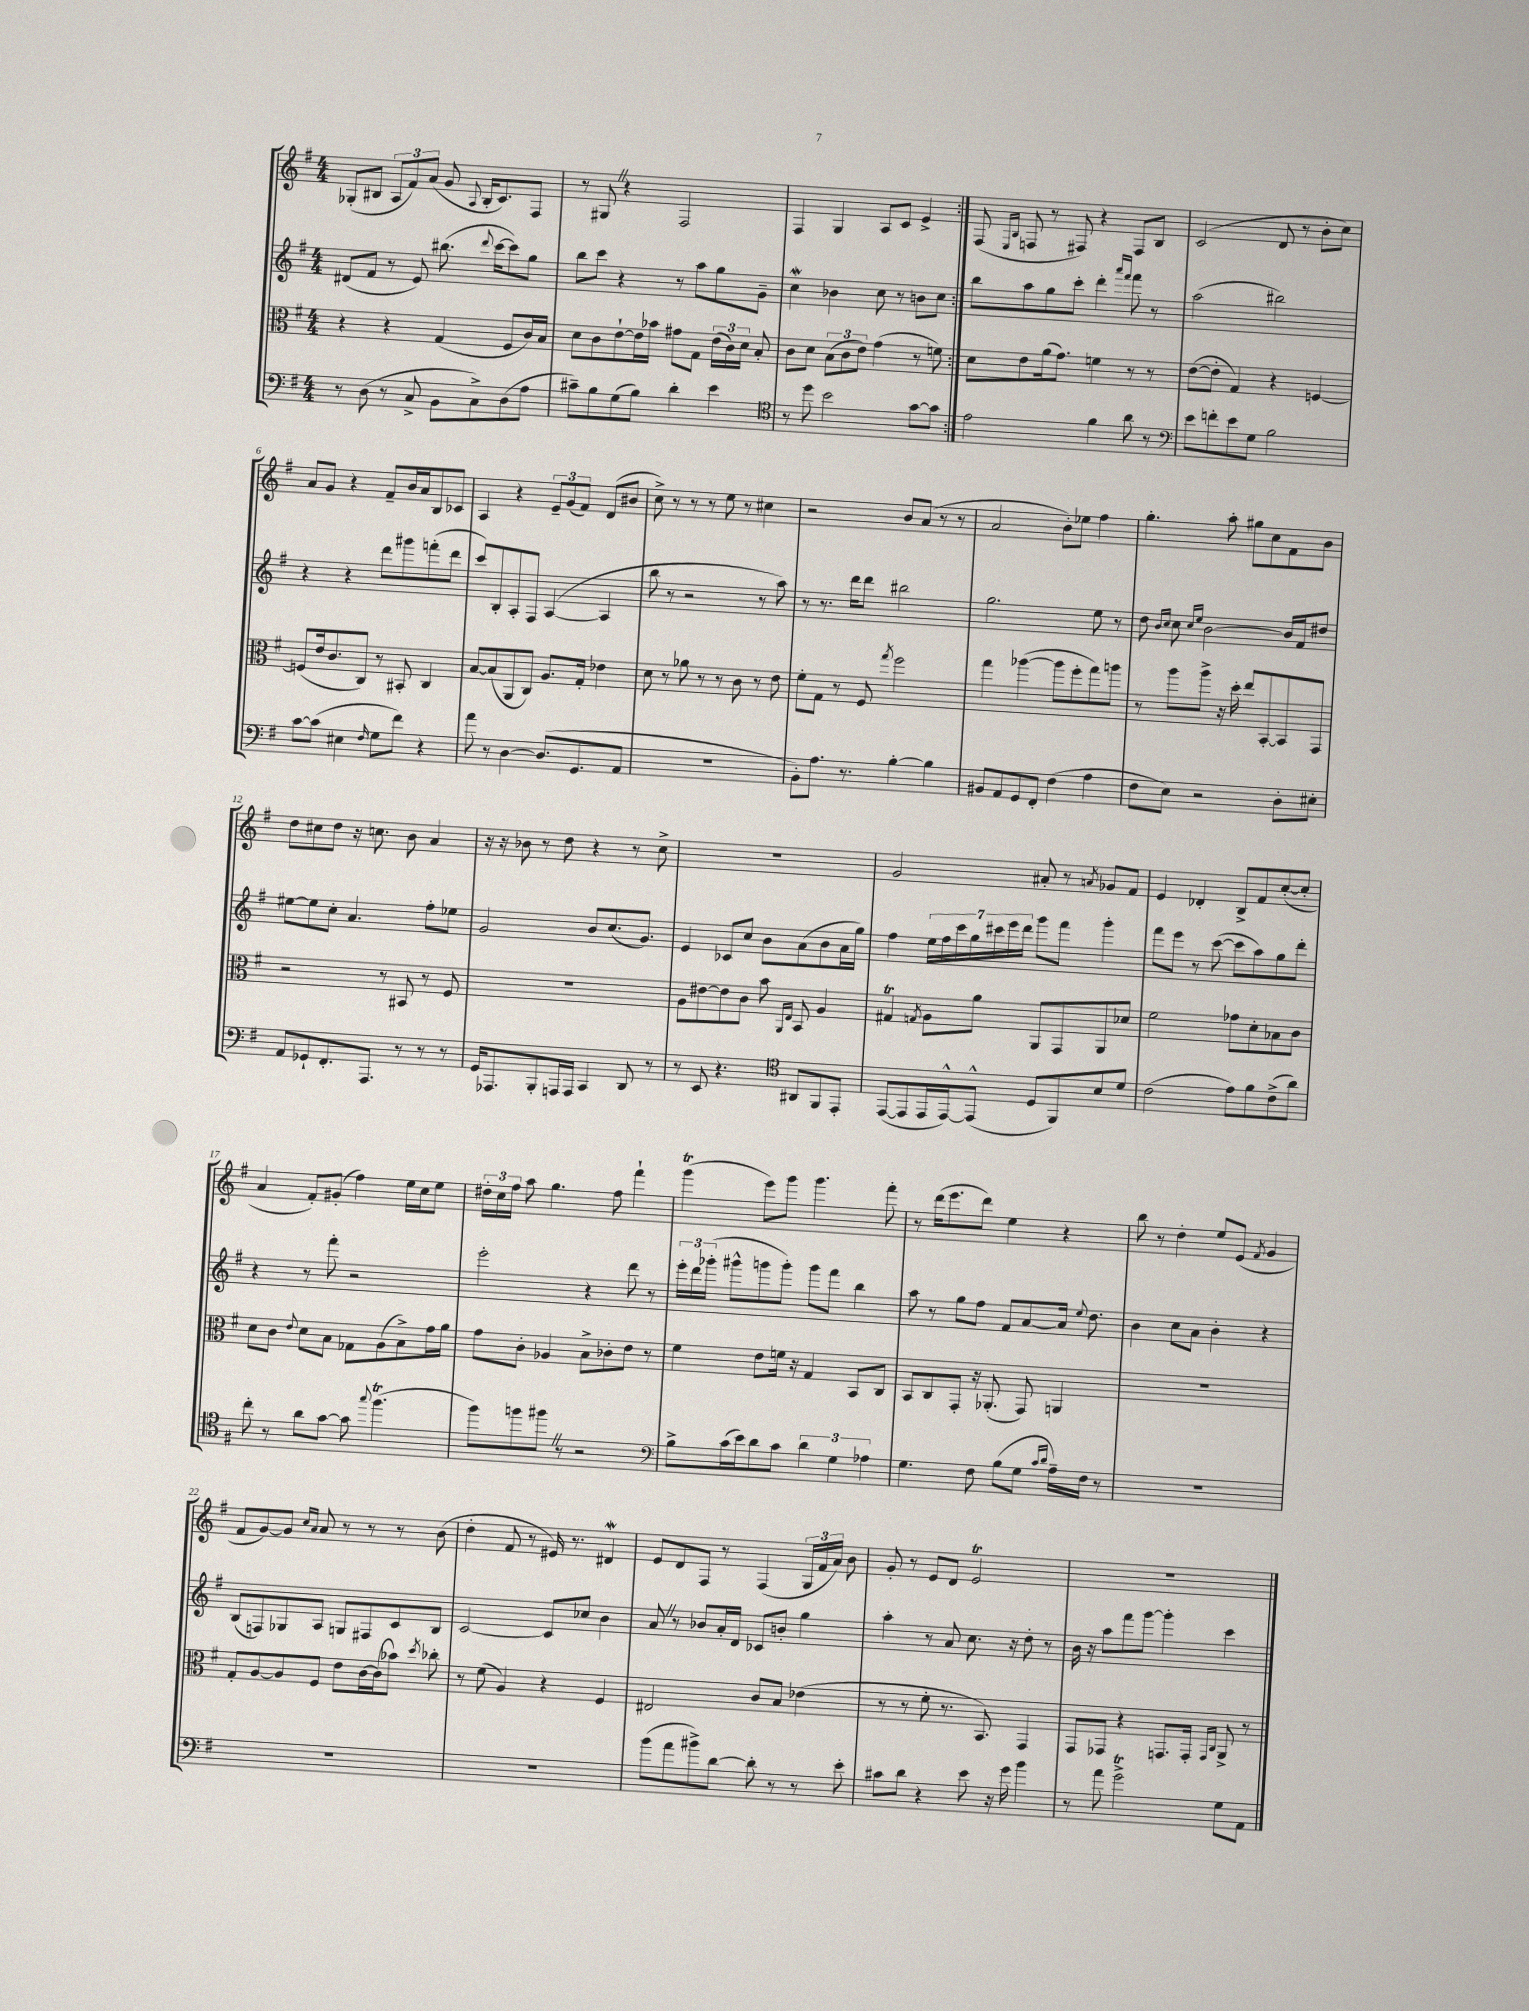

**kern	**kern	**kern	**kern
*part4	*part3	*part2	*part1
*staff4	*staff3	*staff2	*staff1
*clefF4	*clefC3	*clefG2	*clefG2
*k[f#]	*k[f#]	*k[f#]	*k[f#]
*M4/4	*M4/4	*M4/4	*M4/4
=1	=1	=1	=1
8r	4r	(8d#X/L	(8G-X'/L
(8D\	.	8f#/J	8B#X/J
8r	4r	8r	12A/L
.	.	.	12f#/)
8C^/	.	8e/)	.
.	.	.	(12a/J
8BB\L	(4G/	(8.bb#X\	8g/
.	.	.	8qqA/
8C^\)	.	.	16B#'/KL
.	.	8qqddd/	.
.	.	[16ccc\KL	8.c/)
(8D\	8F#/L	8ccc\])	.
8A\J	16c/L)	8gg\J	8F#/J
.	16B/JJ	.	.
=2	=2	=2	=2
8c#X~\L)	8d\L	8bb\L	8r
8B\	8c\	8ccc\J	8G#XZ/
(8G\	[8e`\	4r	4r
8B\J)	16e\L]	.	.
.	16b-X\JJ	.	.
4d'\	8g#X\L	8r	2F#/
.	8G\J	8aa\L	.
4e\	(24e\LL	8gg\	.
.	24c\)	.	.
.	24d\JJ	.	.
.	8B'/	8g~\J	.
=3	=3	=3	=3
*clefC4	*	*	*
8r	8c\L	4ccw\	4F#/
8dd\	8d\J	.	.
2b\	(12B\L	4b-X\	4G/
.	12c\	.	.
.	12e\J)	.	.
.	(4g\	8cc\	8A/L
.	.	8r	8c/J
[8g\L	8r	8bn\L	4e^/
8g\J]	8fn\)	8cc\J	.
=4:|!	=4:|!	=4:|!	=4:|!
2e\	8d\L	8bb\L	(8F#/
.	.	.	16qqE/LL
.	.	.	16qqB/JJ
.	8e\	8aa\	8Fn/
.	(16a\k	8gg\	8r
.	8.g\J)	.	.
.	.	8ccc'\J	8F#X/)
4f#\	4fn\	4ddd'\	4r
.	.	16qqaaa/LL	.
.	.	16qqfff#/JJ	.
8a\	8r	8fff#\	8F#/L
8r	8r	8r	8B/J
=5	=5	=5	=5
*clefF4	*	*	*
8e\L	([8e\L	(2aa\	(2c/
8fn'\	8e'\J]	.	.
8e\	4G/)	.	.
8G\J	.	.	.
2B\	4r	2bb#X\)	8d/
.	.	.	8r
.	[4Fn/	.	8b'\L
.	.	.	8cc\J)
!!LO:LB:g=z
=6	=6	=6	=6
[8c\L	(8Fn/L]	4r	8a/L
(8c\J]	16e/k	.	8g/J
.	8.c/	.	.
4E#X\	.	4r	4r
.	8C/J)	.	.
16qqF#/	.	.	.
8G\L	8r	8ddd\L	8f#~/L
8f#\J)	8BB#X'/	8ggg#X\	16b/L
.	.	.	16a/J
4r	4C/	(8fffn'\	8B/
.	.	8ddd\J	8c-X/J
=7	=7	=7	=7
8a\	[8B/L	8ccc/L)	4A/
8r	(8B/]	8B'/	.
[4D\	8AA/	8A'/	4r
.	8C/J)	8F#/J	.
(8.D/L]	8.A/L	([4A/	12e~/L
.	.	.	(12g/
.	.	.	12f#/J)
8.GG/	16G'/Jk	.	.
.	4e-X\	4A/]	(8d/L
8AA/J	.	.	8b#X/J
=8	=8	=8	=8
1r	8d\	8bb\	8cc^\)
.	8r	8r	8r
.	8a-X\	2r	8r
.	8r	.	8r
.	8r	.	8ee\
.	8c\	.	8r
.	8r	8r	4cc#X\
.	8e\	8aa\)	.
=9	=9	=9	=9
8BB'\L)	8f#'\L	8r	2r
8.A\J	8G\J	8.r	.
.	8r	.	.
8.r	.	16ddd\KL	.
.	8F#/	8ddd\J	.
.	8qgg/	.	.
[4B'\	2ff#\	2bb#X\	8b/L
.	.	.	(8a/J
4B\]	.	.	8r
.	.	.	8r
=10	=10	=10	=10
8BB#X/L	4gg\	2.gg\	2a/
8AA/	.	.	.
8GG/	([4aa-X\	.	.
8FF#'/J	.	.	.
(4F#\	8aa-\L]	.	8b'\L)
.	8ff#'\	.	8ee-X\J
4A\	8gg\)	8ee\	4ff#\
.	8aan\J	8r	.
=11	=11	=11	=11
8F#\L	8r	8dd\	4.gg'\
.	.	16qqb/LL	.
.	.	16qqcc/JJ	.
8E\J)	8aa\L	8cc\	.
.	.	16qqcc/LL	.
.	.	16qqee/JJ	.
2r	8aa^\J	[2b\	.
.	16r	.	8aa'\
.	16dd'\	.	.
.	8ee/L	.	8gg#X\L
.	[8BB'/	.	8cc\
8D'\L	8BB/]	16b/LL]	8f#\
.	.	16f#/J	.
8E#X'\J	8GG/J	8dd#X/J	8b\J
!!LO:LB:g=z
=12	=12	=12	=12
8AA/L	2r	[8ee#X\L	8dd\L
8GG-X`/	.	8ee#\]	8cc#X\
8.FF#'/	.	8cc'\J	8dd\J
.	.	4.a/	16r
8.AAA/J	.	.	8.ccn\
.	8r	.	.
8r	8BB#X/	.	8b\
8r	8r	8ff#'\L	4a/
8r	8F#/	8ee-X\J	.
=13	=13	=13	=13
16GG/KL	1r	2g/	16r
8.AAA-X/	.	.	16r
.	.	.	8b-X\
8BBB'/	.	.	8r
16AAAn/L	.	.	8dd\
16AAA/JJ	.	.	.
4CC/	.	8b/L	4r
.	.	(8.cc/	.
8DD/	.	.	8r
.	.	8.g/J)	.
8r	.	.	8cc^\
=14	=14	=14	=14
8r	8A\L	4e/	1r
8EE/	[8e#X\	.	.
4.r	8e#\]	8c-X/L	.
.	8c\J	8cc/J	.
.	8b\	8b\L	.
*clefC4	*	*	*
.	16qqAA/LL	.	.
.	16qqE/JJ	.	.
8AA#X/L	8BB/	(8a\	.
8FF#/	4A/	8b\	.
8EE'/J	.	16a\L	.
.	.	16gg\JJ)	.
=15	=15	=15	=15
([8EE/L	4G#Xt/	4ff#\	2g/
8EE/]	.	.	.
.	8qGn/	.	.
16EE/L	8A\L	28ee\LL	.
.	.	28ff#\	.
[16EE^^/J)	.	.	.
.	.	28ccc\	.
.	.	28gg\	.
(8EE^^/J]	8a\J	.	.
.	.	28ccc#X\	.
.	.	28eee\	.
.	.	28ddd\JJ	.
8D/L	8AA/L	8ggg\L	8a#X'/
8FF#/)	8GG/	8fff#\J	8r
.	.	.	8qan/
8B/	8AA/	4ggg'\	8g-X/L
8d/J	8d-X/J	.	8f#/J
=16	=16	=16	=16
(2c\	2f#\	8fff#\L	4e/
.	.	8eee\J	.
.	.	8r	4d-X'/
.	.	([8ccc\	.
8e\L)	8g-X\L	8ccc\L]	8B^/L
8f#\	8d'\	8aa\)	8f#/
(8c^\	8B-X\	8gg\	([8cc'/
8a\J)	8c\J	8ddd'\J	8cc'/J]
!!LO:LB:g=z
=17	=17	=17	=17
8cc'\	8d\L	4r	4a/
8r	8c\J	.	.
.	8qqe/	.	.
8a\L	8d\L	8r	8f#'/L)
[8g\J	8B\J	8fff#'\	(8g#X'/J
8g\]	8G-X\L	2r	4ff#\)
8qqgg/	.	.	.
(4.ff#t\	(8A\	.	.
.	8B^\)	.	16ee\LL
.	.	.	16cc\J
.	16g\L	.	8ee\J
.	16a\JJ	.	.
=18	=18	=18	=18
8ff#\L)	8g\L	2eee'\	24dd#X'\LL
.	.	.	24cc\
.	.	.	24ff#\JJ
8ffn\	8c'\J	.	8aa\
8ff#XZ\J	4A-X/	.	4.gg\
8r	.	.	.
2r	8B^\L	4r	.
.	8c-X'\	.	8ff#\
.	8e\J	8ddd\	4fff#`\
.	8r	8r	.
=19	=19	=19	=19
*clefF4	*	*	*
8B^\L	4f#\	24eee'\LL	(4gggT\
.	.	24ddd\	.
.	.	(24ggg-X'\JJ	.
(16c\L	.	8ggg#X^^\L	.
16e\J)	.	.	.
8d\	8e\L	8gggn\	8eee\L)
8c\J	16fn\Jk	8ggg'\J)	8ggg\J
.	16r	.	.
6d\	4G/	8ggg\L	4.ggg\
.	.	8fff#\J	.
6G\	.	.	.
.	8BB/L	4bb\	.
6A-X\	.	.	.
.	8C/J	.	8fff#'\
=20	=20	=20	=20
4.G\	8BB/L	8aa\	8r
.	8C/	8r	(16ddd\KL
.	.	.	8.eee\
.	8GG'/J	8gg\L	.
8F#\	16r	8ff#\J	8ddd\J)
.	(8.AA-X'/	.	.
(8B\L	.	8f#/L	4ee\
8G\J	8GG/)	[8a/	.
16qqc/LL	.	.	.
16qqd/JJ	.	.	.
16A~\LL)	4AAn/	16a/Jk]	4r
.	.	8qqee/	.
16F#\JJ	.	8.dd\	.
8r	.	.	.
=21	=21	=21	=21
1r	1r	4b\	8bb\
.	.	.	8r
.	.	8cc\L	4dd'\
.	.	8a\J	.
.	.	4b'\	8ee/L
.	.	.	(8e/J
.	.	.	8qf#/
.	.	4r	4g/
!!LO:LB:g=z
=22	=22	=22	=22
1r	8G'/L	(8B/L	8f#/L
.	[8A/	8Fn/)	[8g/)
.	8A/]	8G-X/	8g/J]
.	.	.	16qqcc/LL
.	.	.	16qqa/JJ
.	8F#/J	8A/J	8a/
.	8e\L	8Gn/L	8r
.	[16c\L	8F#X/	8r
.	(16c\J]	.	.
.	8b-X\J)	8c/	8r
.	8qdd/	.	.
.	8cc-X'\	8B/J	(8b\
=23	=23	=23	=23
1r	8r	[2c/	4dd'\
.	(8f#\	.	.
.	4A/)	.	8f#/
.	.	.	8r
.	4r	8c/L]	16e#X/)
.	.	.	8.r
.	.	8cc-X/J	.
.	4F#/	4b\	4d#XW/
=24	=24	=24	=24
(8b\L	2E#X/	8aZ/	8e/L
8a\	.	8r	8d/
8b#X^\)	.	8b-X/L	8F#/J
[8d\J	.	16a'/L	8r
.	.	16d/JJ	.
8d'\]	8c/L	8c-X/L	(4F#/
8r	8B/J	8bn'/J	.
8r	(4e-X\	4gg\	24G/LL
.	.	.	24f#/
.	.	.	24a/JJ)
8e'\	.	.	8b\
=25	=25	=25	=25
8c#X\L	8r	4aa'\	8g'/
8d\J	8r	.	8r
4r	8f#'\	8r	8e/L
.	8.r	8a/	8d/J
8e\	.	8.cc\	2eT/
.	8.BB/)	.	.
16r	.	.	.
16g\	.	16r	.
4b\	4GG/	8dd'\	.
.	.	8r	.
=26	=26	=26	=26
8r	8GG/L	16b\	1r
.	.	16r	.
8a\	8GG-X/J	8aa\L	.
2gT^\	4r	8fff#\	.
.	.	[8ggg\J	.
.	8.GGn/L	4ggg'\]	.
.	16GG'/Jk	.	.
.	16qqGG/LL	.	.
.	16qqC/JJ	.	.
8G\L	8AA^/	4ccc\	.
8AA\J	8r	.	.
==	==	==	==
*-	*-	*-	*-
